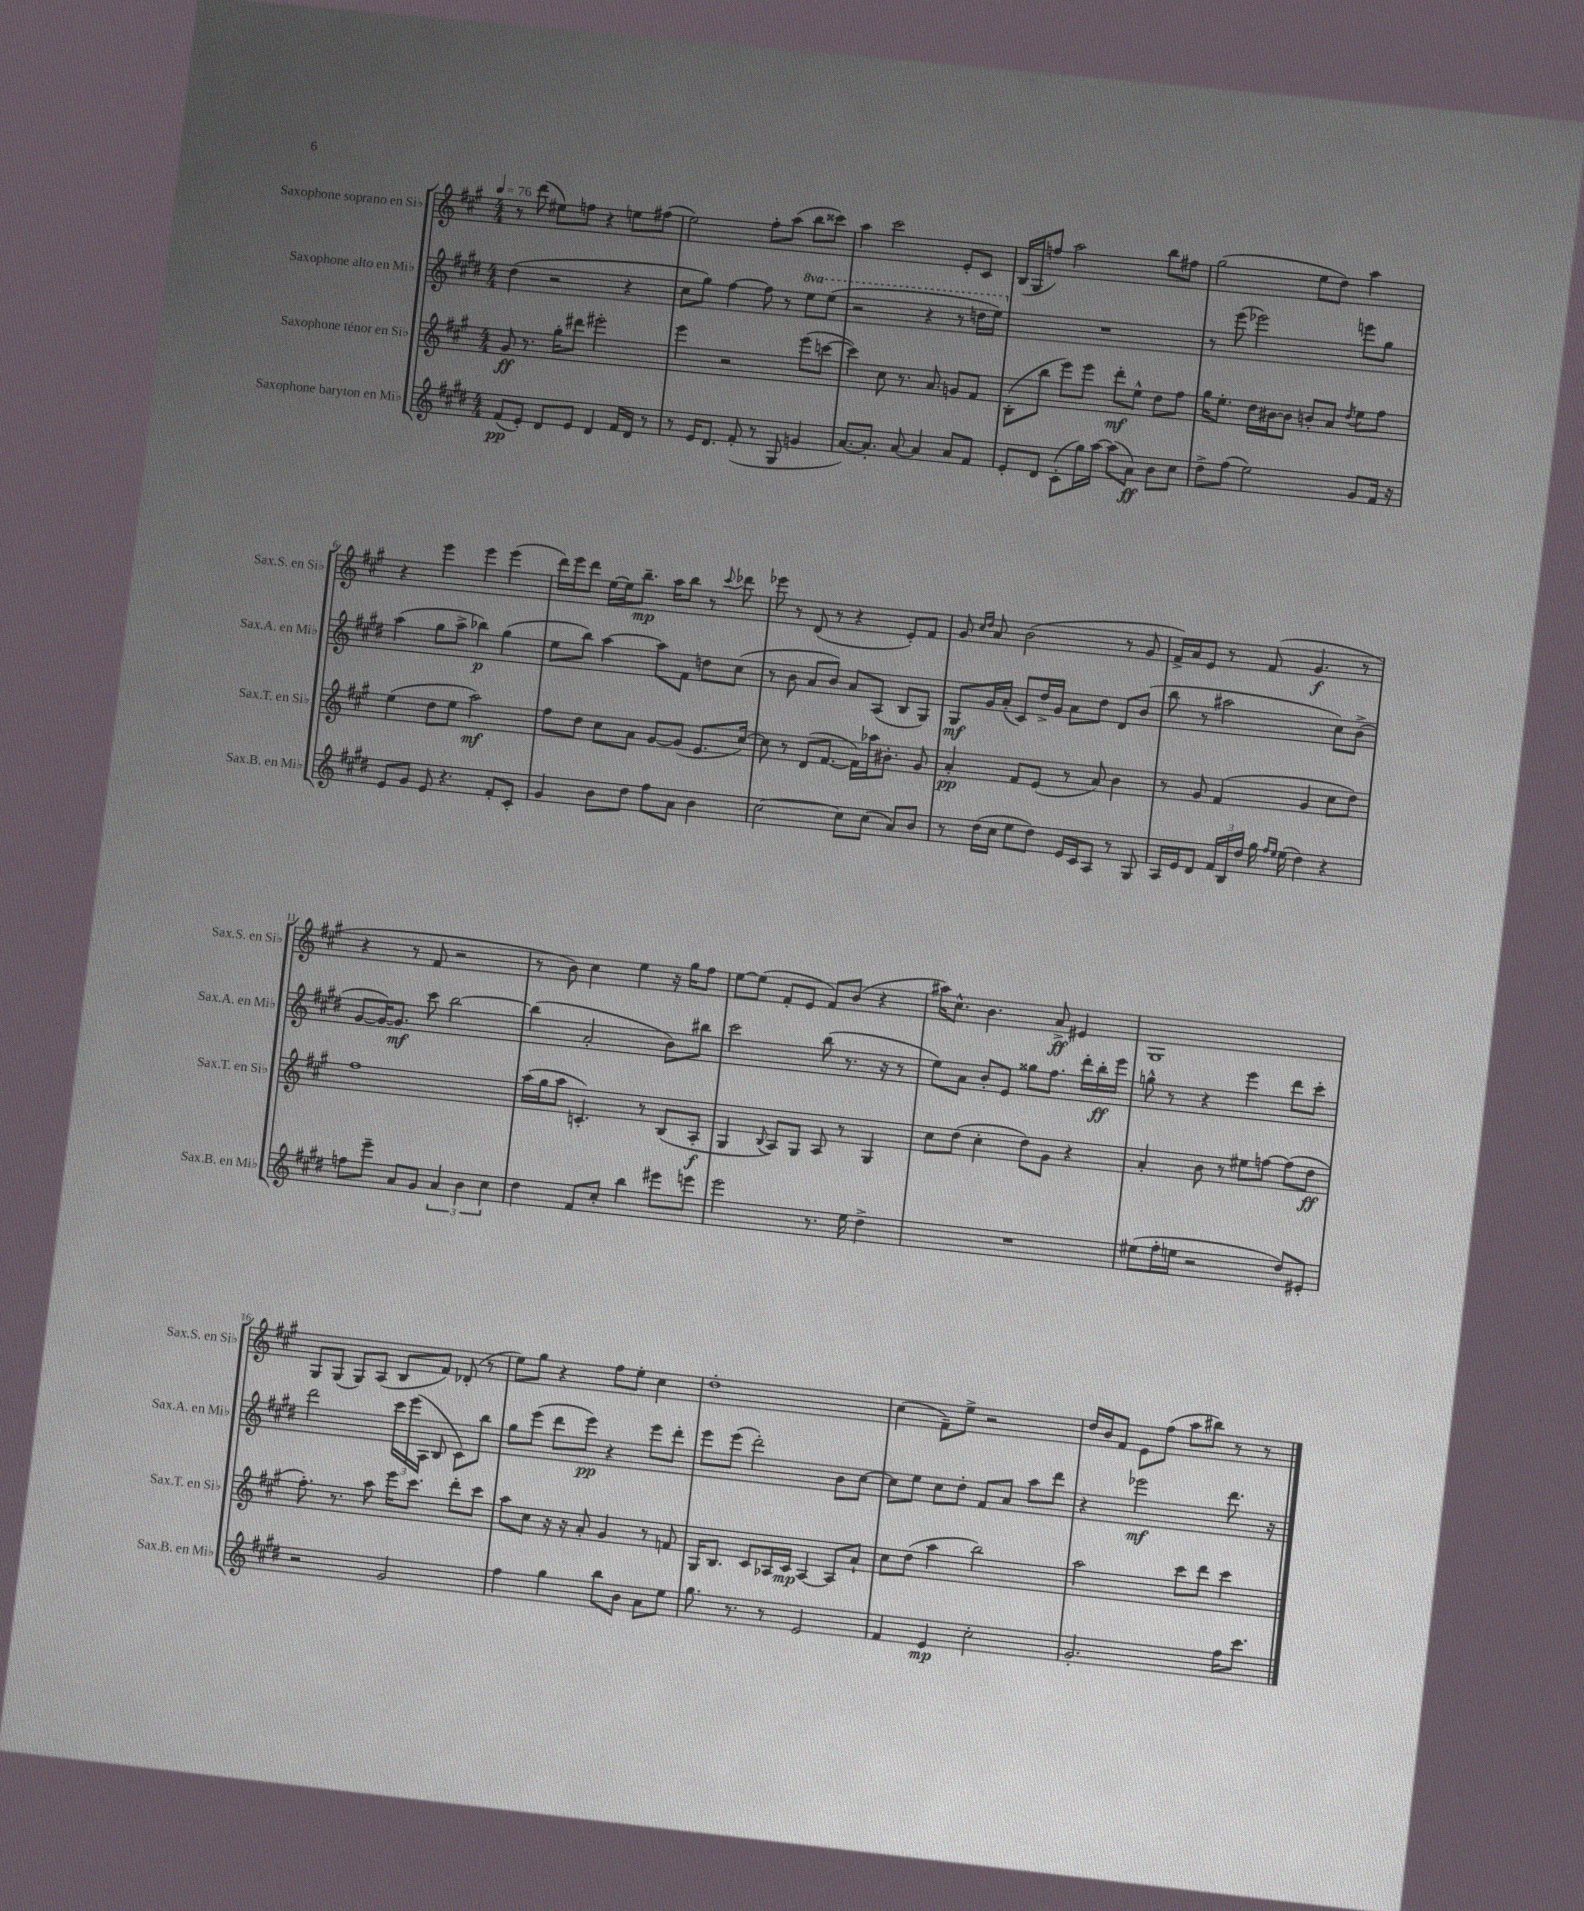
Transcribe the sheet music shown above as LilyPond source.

<<
\new StaffGroup <<
\new Staff = "s0" \with { instrumentName = "Saxophone soprano en Sib" shortInstrumentName = "Sax.S. en Sib" } {
    \clef treble \key a \major \numericTimeSignature \time 4/4 \tempo 4 = 76
    \autoBeamOff r8 d'''8( eis''8[) f''8] r4 e''8[ fis''8]( |
    e''2) fis''8[-. a''8]( b''8[ cisis'''8]) |
    a''4 cis'''2 e'8[-. cis'8] |
    b16[( gis16 f''8]) a''2 b''8[ fis''8] |
    gis''2( e''8[ d''8]) a''4 |
    r4 e'''4 e'''4 e'''4( |
    d'''16[) e'''16 d'''8] e''16[~ e''16 b''8.]--\mp a''16[ b''8] r8 \appoggiatura { cis'''8 } des'''8 |
    ees'''8 r8 d'8( r8 r4 e'8[-.) fis'8] |
    gis'8 \grace { cis''16[ d''16] } a'8 b'2( r8 gis'8 |
    fis'16[->) a'16 e'8] r8 fis'8( gis'4.\f r8 |
    r4 r8 fis'8 r2 |
    r8 b'8) cis''4 e''4 r16 gis''16[ fis''8] |
    e''8[~ e''8]( fis'8[-. e'8] fis'8[) b'8]( r4 |
    ais''16[) cis''8.]-^ b'4. a'8->\ff eis'4 |
    gis1 |
    gis8[ gis8]( gis8[) a8]( b8[ fis'8]) des'8-.( r8 |
    e''8[) gis''8] r4 fis''8[ e''8]-. cis''4 |
    d''1-. |
    cis''4( fis'8[--) e''8]-> r2 |
    d''16[ b'16 fis'8] e'8[ fis''8]( a''8[ bis''8]) r8 r8 \bar "|." |
}
\new Staff = "s1" \with { instrumentName = "Saxophone alto en Mib" shortInstrumentName = "Sax.A. en Mib" } {
    \clef treble \key e \major \numericTimeSignature \time 4/4 \set Staff.ottavationMarkups = #ottavation-simple-ordinals
    \autoBeamOff dis''4( r2 r4 |
    cis''8[ gis''8]) fis''4~ fis''8 r8 \ottava #1 e'''8[ e'''8]( |
    r2 r4 r8 d'''16[ e'''16]) \ottava #0 |
    R1 |
    r8 e'''8( ees'''2) e'''8[ gis''8] |
    a''4( gis''8[ a''8]-> bes''4\p) gis''4( |
    e''8[ b''8]) a''4~ a''8[ fis'8] d''8[ cis''8]( |
    r8 b'8 a'8[ b'8]) a'8[ a8]( b8[ gis8]) |
    gis8[\mf gis'16 a'16]-.( cis'8[) dis''16-> gis'16] a'8[ dis''8] dis'8[ b'8]( |
    b''8 r8 ais''2 cis''8[) b'8]->( |
    gis'8[~ gis'16~) gis'8.]\mf cis'''8 b''2~ |
    b''4( a'2-. b'8[) bis''8] |
    cis'''2 b''8( r8. r16 r8 |
    e''8[) a'8] b'8[-. e'8] gisis''8[ fis''8.] dis'''16[-. b''16-.\ff e'''16] |
    g''8-^ r8 r4 e'''4 dis'''8[ cis'''8]-. |
    dis'''2 \tuplet 3/2 { cis'''16[ e'''16( a16] } b8 cis'8[) b''8] |
    gis''8[ e'''8]( dis'''8[ e'''8]\pp) r4 e'''8[ dis'''8]-. |
    e'''8[ e'''8]( dis'''2-.) b'8[ cis''8]~ |
    cis''8[ e''8] cis''8[ dis''8]-. fis'8[ a'8] a''8[ dis'''8] |
    r4 ees'''2\mf dis'''8. r16 \bar "|." |
}
\new Staff = "s2" \with { instrumentName = "Saxophone ténor en Sib" shortInstrumentName = "Sax.T. en Sib" } {
    \clef treble \key a \major \numericTimeSignature \time 4/4
    \autoBeamOff gis'8\ff r8. gis''16[-. dis'''8] eis'''2-. |
    e'''4 r2 e'''8[( c'''8]~ |
    c'''4) cis''8 r8. a'8. g'8[ fis'8] |
    b8[-.( b''8] e'''8[) e'''8] d'''8[-.\mf e''8]-^ d''8[ fis''8] |
    gis''16[ e''8.]-. d''16[ bis'16~ bis'8] b'8[-. a'8] \acciaccatura { d''8 } e''8[ fis''8] |
    e''4( d''8[ e''8] a''2\mf) |
    fis''8[ d''8] cis''8[ a'8] gis'8[~ gis'8]( e'8.[ cis''16]~) |
    cis''8 r8 d'8[( fis'8.]~ fis'16[) aes''16 bis'8.]-. gis'8 |
    a'4-.\pp fis'8[ e'8]( r8 a'8) b'4 |
    r8 gis'8 fis'4( gis'4 cis''8[ d''8]) |
    fis''1 |
    a''16[( gis''16 a''8] c'4.-.) r8 b8[( a8]-.\f |
    gis4 \appoggiatura { b8 } a8[) gis8] a8 r8 gis4 |
    cis''8[ d''8]( cis''4-. d''8[) gis'8] r4 |
    a'4-. b'8 r8 eis''8[ f''8]~ f''8[( d''8]\ff |
    fis''8.-.) r8. a''8 e'''16[ cis'''8.] d'''8[-. cis'''8] |
    a''8[ cis''8] r16 r16 a'8-. gis'4 r8 f'8 |
    gis16[ b8.] cis'8[ aes16 cis'16]\mp aes4~ aes8[ a'8]-! |
    cis''8[ d''8]( a''4 b''2) |
    a''2 cis'''8[ d'''8] cis'''4 \bar "|." |
}
\new Staff = "s3" \with { instrumentName = "Saxophone baryton en Mib" shortInstrumentName = "Sax.B. en Mib" } {
    \clef treble \key e \major \numericTimeSignature \time 4/4
    \autoBeamOff fis'8[\pp( e'8]-.) dis'8[ e'8] dis'4 fis'16[ dis'16] r8 |
    r8 e'16[ dis'8.] fis'8-.( r8 gis8 g'4 |
    a'8.[~) a'8.]-. a'8~ a'4 a'8[ fis'8] |
    e'8[-. dis'8] cis'8[-.( gis''16) a''16]~ a''8[( a'8]\ff) b'8[ cis''8] |
    dis''8[-> fis''8]( e''2) gis'8[ fis'16] r16 |
    e'8[ gis'8] e'8 r4. fis'8[-. cis'8]-. |
    gis'4 b'8[ dis''8] fis''8[ a'8] b'4 |
    cis''2~ cis''8[ cis''8]( a'8[) b'8] |
    r8 dis''16[( cis''16] e''8[ dis''8]) e'16[ cis'16 a8] r8 gis8 |
    a16[ e'16 dis'8] \tuplet 3/2 { fis'16[ b16 dis''16] } gis''16 \grace { fis''16[ e''16] } e''16( dis''4) r4 |
    f''8[ e'''8]-- a'8[ gis'8] \tuplet 3/2 { a'4 b'4 cis''4 } |
    dis''4 fis'8[ cis''8]-. b''4 eis'''8[ e'''8] |
    e'''2 r8. e''16 dis''4-> |
    R1 |
    eis''8[( fis''16-. e''16] r2 dis''8[) eis'8]-. |
    r2 gis'2 |
    fis''4 gis''4 b''8[ b'8] a'8[ e''8] |
    gis''8. r8. r8 e'2 |
    fis'4 e'4\mp cis''2-. |
    gis'2.-. fis''16[ cis'''8.] \bar "|." |
}
>>
>>
